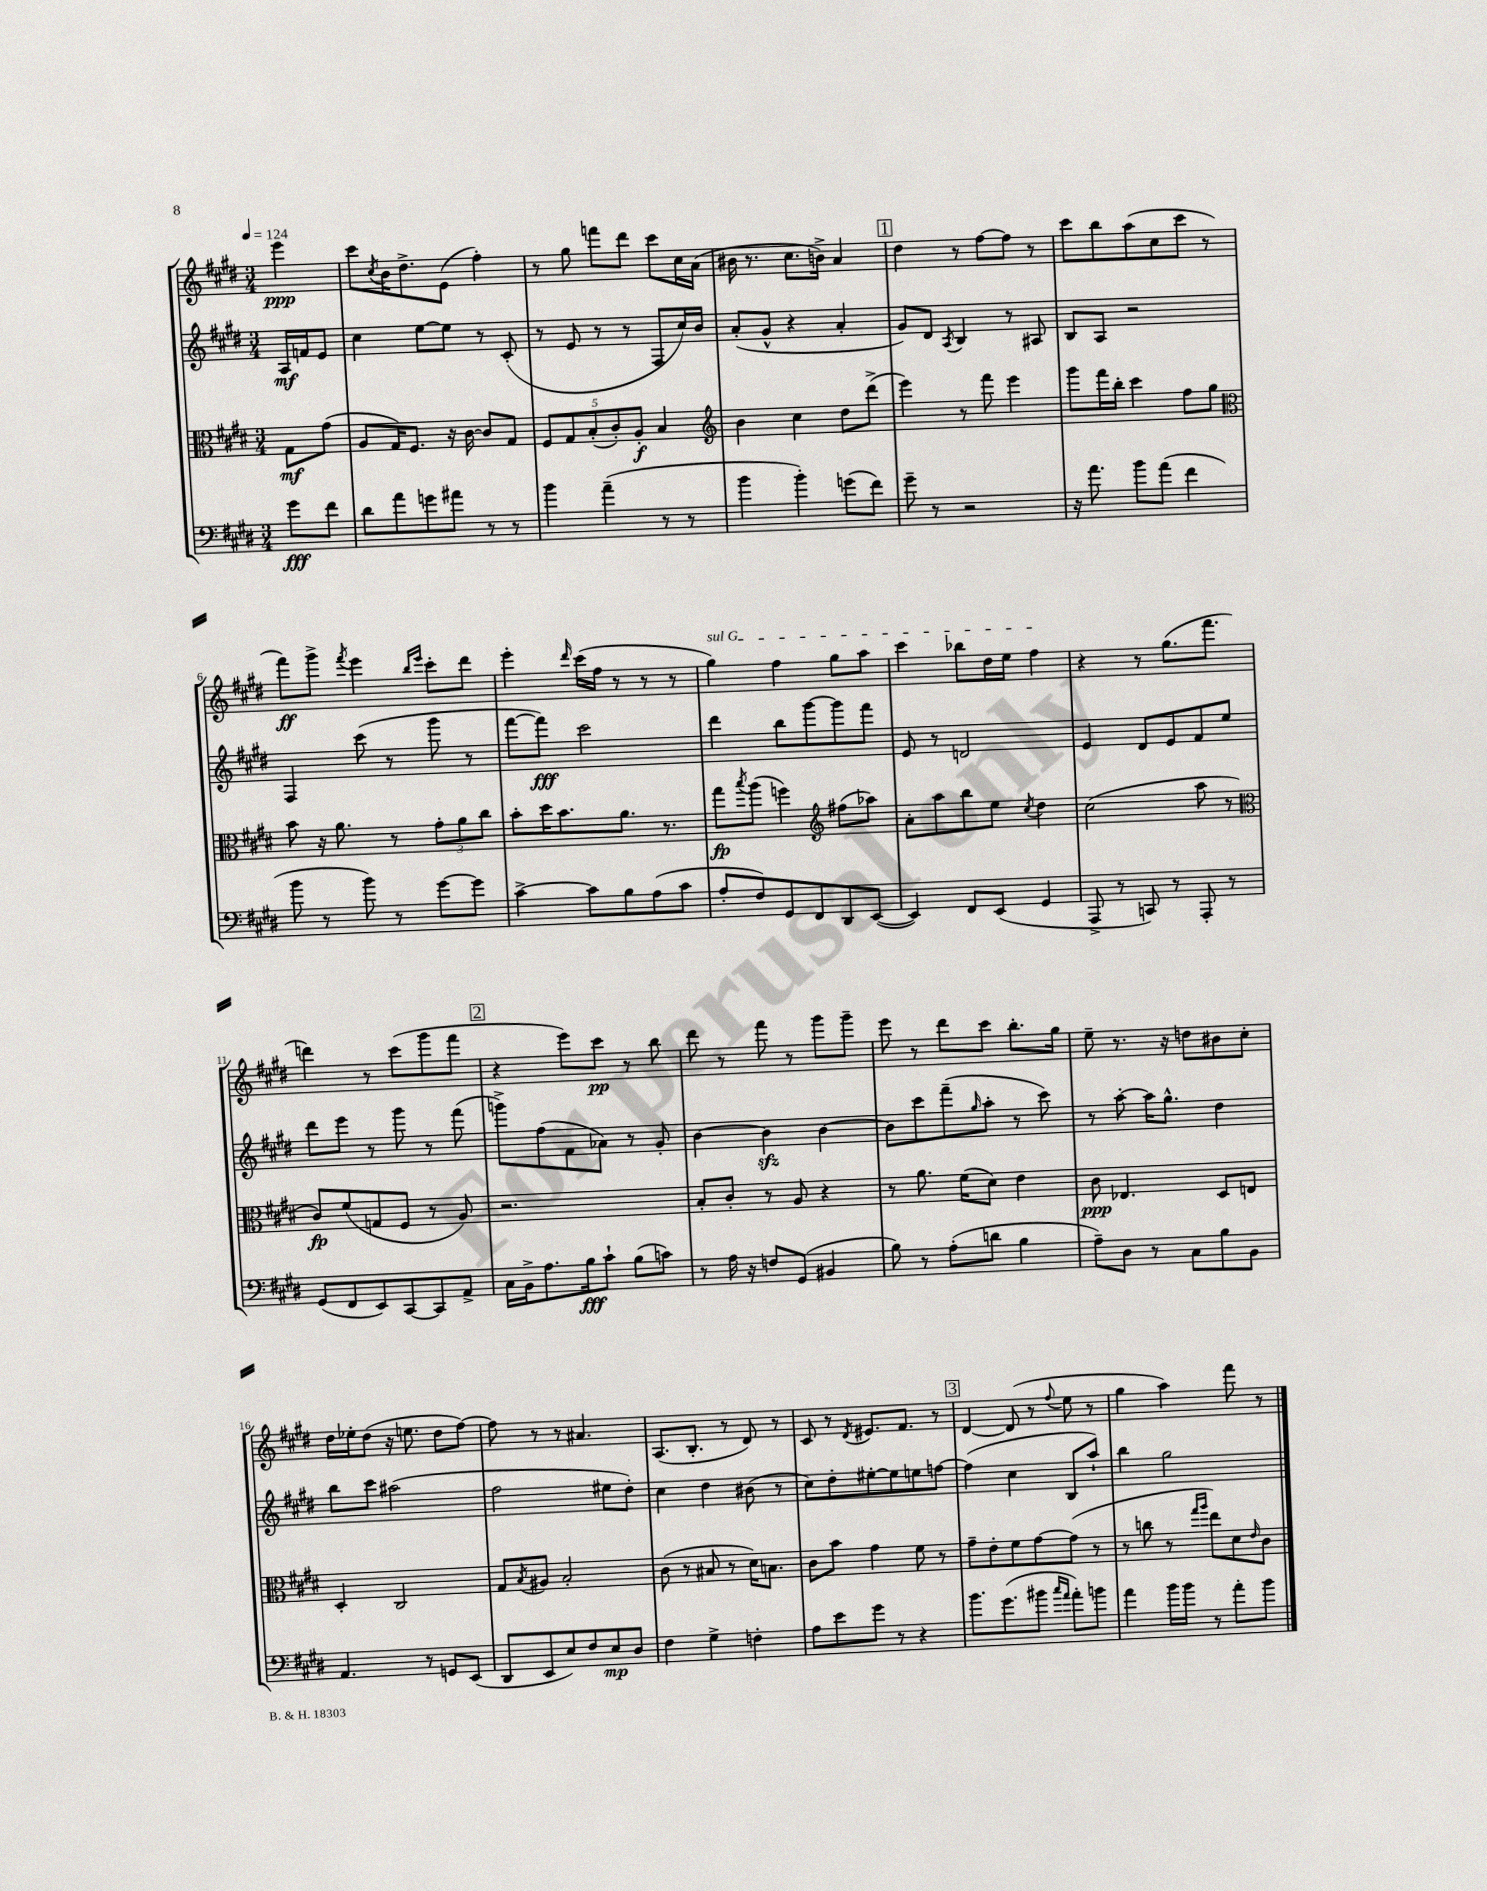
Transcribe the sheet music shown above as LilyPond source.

<<
\new StaffGroup <<
\new Staff = "s0" {
    \clef treble \key e \major \numericTimeSignature \time 3/4 \partial 4 \tempo 4 = 124
    e'''4\ppp |
    cis'''8 \acciaccatura { cis''8 } b'16 dis''8.-> e'8( fis''4-.) |
    r8 gis''8 f'''8 dis'''8 cis'''8 cis''16 a'16( |
    bis'16 r8. cis''8. b'16->) a'4 |
    \mark \markup { \box "1" } dis''4 r8 fis''8~ fis''8 r8 |
    cis'''8 b''8 a''8( cis''8 cis'''8 r8 |
    fis'''8\ff) gis'''8-> \acciaccatura { fis'''8 } e'''4 \grace { b''16 e'''16 } cis'''8-. dis'''8 |
    e'''4-. \grace { dis'''16 } cis'''16( fis''16 r8 r8 r8 |
    \once \override TextSpanner.bound-details.left.text = \markup { \italic "sul G" } gis''4\startTextSpan) fis''4 gis''8 a''8 |
    cis'''4 bes''8 dis''16 e''16 fis''4\stopTextSpan |
    r4 r8 gis''8.( fis'''8. |
    d'''4) r8 cis'''8( gis'''8 fis'''8 |
    \mark \markup { \box "2" } r4 e'''8) cis'''8\pp r8 b''8 |
    dis'''8 r8 fis'''8 r8 gis'''8 gis'''8-- |
    e'''8 r8 dis'''8 cis'''8 b''8.-. gis''16 |
    e''8-- r8. r16 d''8 bis'8 cis''8-. |
    dis''16 ees''16-. dis''8( r16 e''8. dis''8 fis''8~) |
    fis''8 r8 r8 ais'4. |
    a8.( b8.-. r8 dis'8) r8 |
    cis'8 r8 \acciaccatura { dis'8 } eis'8. fis'8. r8 |
    \mark \markup { \box "3" } dis'4~ dis'8( r8 \appoggiatura { fis''8 } e''8 r8 |
    gis''4 a''4) fis'''8 r8 \bar "|." |
}
\new Staff = "s1" {
    \clef treble \key e \major \numericTimeSignature \time 3/4 \partial 4
    a16\mf f'16 e'8 |
    cis''4 e''8~ e''8 r8 cis'8-.( |
    r8 e'8 r8 r8 fis8 cis''16) b'16 |
    a'8-.( gis'8-^ r4 a'4-. |
    \mark \markup { \box "1" } gis'8) dis'8 \acciaccatura { a8 } b4 r8 ais8 |
    b8 a8 r2 |
    fis4 cis'''8( r8 gis'''8 r8 |
    fis'''8~ fis'''8\fff) cis'''2 |
    dis'''4 b''8 gis'''8~ gis'''8 fis'''8 |
    e'8 r8 d'2 |
    e'4 dis'8 e'8 fis'8 e''8 |
    dis'''8 e'''8 r8 gis'''8 r8 fis'''8( |
    \mark \markup { \box "2" } g'''8->) fis''8( fis'8 aes'8) r8 gis'8-. |
    b'4~ b'4\sfz b'4~ |
    b'8 cis'''8 fis'''8--( \grace { gis''16 } a''8-. r8 cis'''8) |
    r8 a''8~-. a''16 gis''8.-^ dis''4 |
    b''8 cis'''8 ais''2( |
    fis''2 eis''8 dis''8-.) |
    cis''4 dis''4 bis'8( r8 |
    cis''8) dis''8-. eis''8~-. eis''8 e''8 f''8~ |
    \mark \markup { \box "3" } f''4( cis''4 b8 a''8-!) |
    b''4 gis''2 \bar "|." |
}
\new Staff = "s2" {
    \clef alto \key e \major \numericTimeSignature \time 3/4 \partial 4
    gis8\mf gis'8( |
    a8 gis16) fis8. r16 cis'16~ cis'8 gis8 |
    \tuplet 5/4 { fis8 gis8 b8-.( cis'8-.) a8-.\f } b4 |
    \clef treble b'4 cis''4 dis''8 dis'''8->( |
    \mark \markup { \box "1" } e'''4) r8 fis'''8 e'''4 |
    gis'''8 fis'''16 b''16-. cis'''4 fis''8 gis''8 |
    \clef alto b'8 r16 a'8. r8 \tuplet 3/2 { gis'8-. a'8 cis''8 } |
    b'8-. dis''16 b'8. a'8. r8. |
    gis''8\fp \acciaccatura { b''8 } a''8( f''4) \clef treble fis''8( aes''8) |
    a'8-. a''8 b''8 e''8 \acciaccatura { cis''8 } dis''4 |
    cis''2( a''8 r8 |
    \clef alto cis'8\fp) fis'8( g8 fis8 r8 a8) |
    \mark \markup { \box "2" } r2. |
    b8-. cis'8-. r8 a8 r4 |
    r8 a'8. fis'16( dis'8) e'4 |
    cis'8\ppp ees4. dis8 e8 |
    dis4-. cis2 |
    gis8 \acciaccatura { b8 } ais8 b2-. |
    cis'8( r8 bis8 r8 dis'16) b8. |
    cis'8 b'8 gis'4 fis'8 r8 |
    \mark \markup { \box "3" } gis'8-- e'8-. fis'8 gis'8~ gis'8( r8 |
    r8 c''8 r8 \grace { gis''16 a''16 } e''8) dis'8 \grace { e'16 } cis'8 \bar "|." |
}
\new Staff = "s3" {
    \clef bass \key e \major \numericTimeSignature \time 3/4 \partial 4
    gis'8\fff fis'8 |
    dis'8 a'8 g'8 ais'8 r8 r8 |
    b'4 a'4--( r8 r8 |
    b'4 b'4-.) g'8( fis'8) |
    \mark \markup { \box "1" } gis'8-- r8 r2 |
    r16 a'8. b'8 a'8( fis'4 |
    b'8 r8 b'8) r8 gis'8~ gis'8 |
    cis'4~-> cis'8 b8 a8( cis'8 |
    a8-. fis8) gis,8 fis,8 dis,8 e,8~( |
    e,4) fis,8 e,8( gis,4 |
    a,,8-> r8 c,8) r8 a,,8-. r8 |
    gis,8( fis,8 e,8) cis,8~ cis,8 a,8-> |
    \mark \markup { \box "2" } cis16 b,16-> a8. b16\fff cis'8-! b8( c'8) |
    r8 a16 r16 f8 gis,8( bis,4 |
    b8) r8 a8-.( d'8 b4 |
    a8--) dis8 r8 cis8 b8 b,8 |
    a,4. r8 g,8 e,8( |
    dis,8 e,8 e8) fis8 e8\mp dis8 |
    fis4 gis4-> f4-. |
    a8 e'8 gis'8 r8 r4 |
    \mark \markup { \box "3" } b'8. gis'8.( bis'8 \grace { cis''16 a'16 } a'8-.) b'8 |
    a'4 b'16 b'16 r8 a'8-. b'8 \bar "|." |
}
>>
>>
